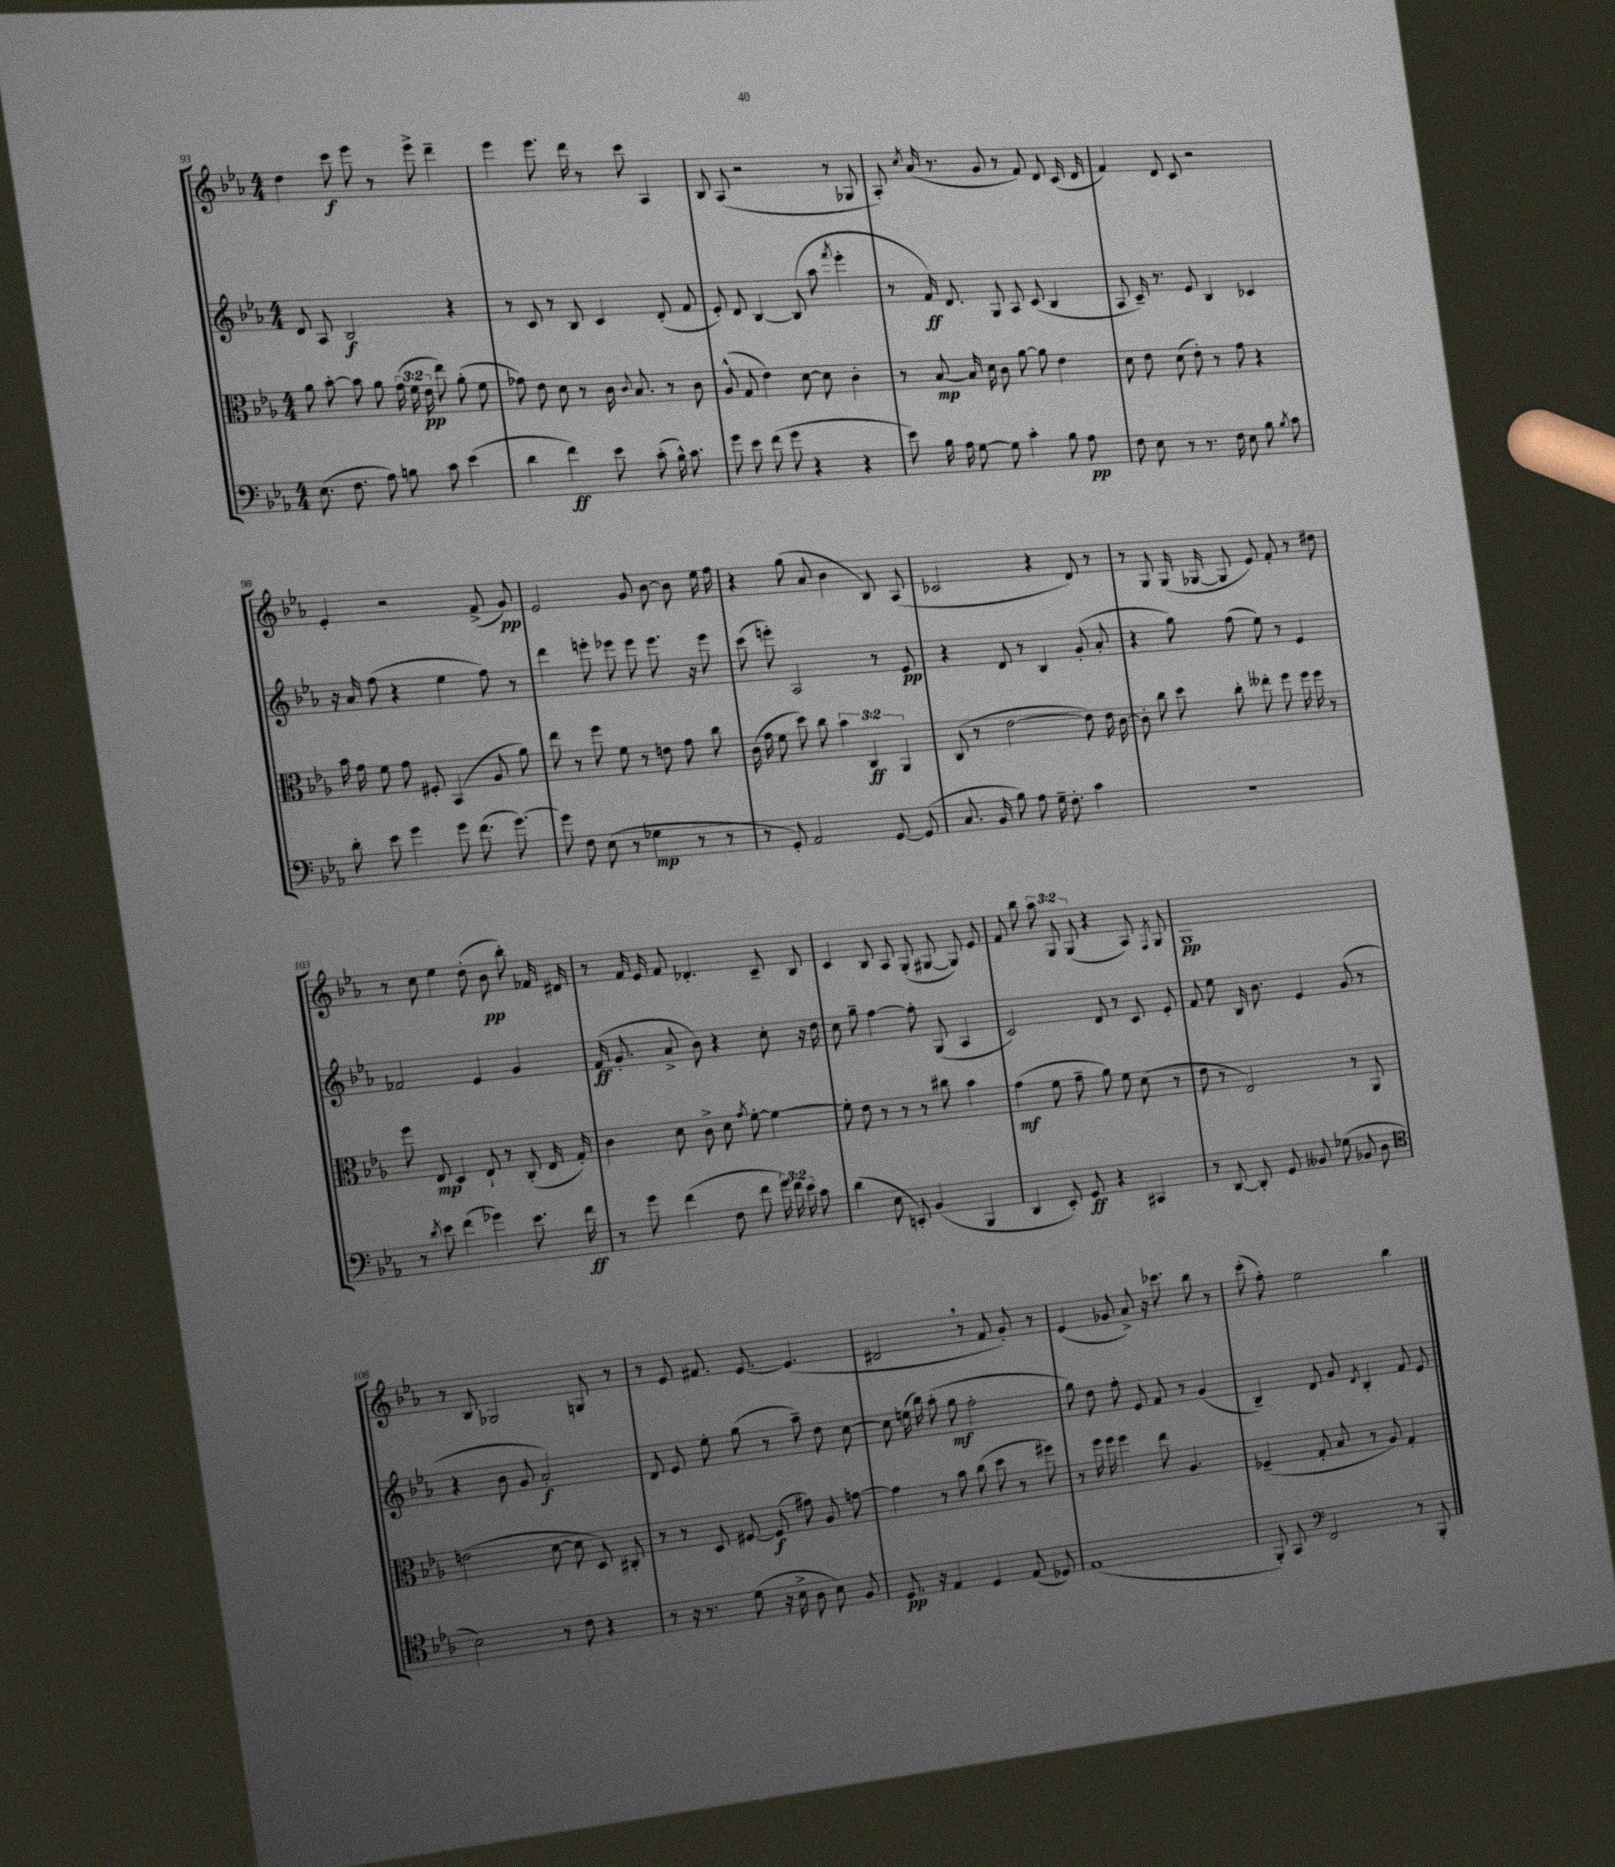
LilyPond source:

<<
\new StaffGroup <<
\new Staff = "s0" {
    \clef treble \key ees \major \numericTimeSignature \time 4/4 \override Staff.TupletNumber.text = #tuplet-number::calc-fraction-text
    \autoBeamOff d''4 c'''8\f ees'''8 r8 ees'''8-> d'''4-- |
    ees'''4 ees'''8. d'''16 r8 c'''8 aes4 |
    bes8 aes8( r2 r8 ges8 |
    aes8-.) \acciaccatura { c''8 } aes'16( r8. g'8 r8 f'8) d'8 c'16( d'16 |
    f'4) d'8 c'8 r2 |
    ees'4-. r2 f'8->( g'8\pp) |
    ees'2 g'8 bes'8~ bes'8 ees''16 f''16 |
    r4 g''8( aes'8 bes'4 bes8) aes8( |
    ces'2 r4 d'8) r8 |
    r8 g8 g16( ges16~ ges8 ees'8) f'8-. r8 dis''8 |
    r8 c''8 ees''4 d''8-.( bes'8\pp bes''8-.) fes'16 dis'16 |
    r8 f'16 ees'16 f'8 des'4.-. c'8-- bes8 |
    c'4 bes8 aes8 g8-.( gis8~ gis8) ees'8 |
    f'8 bes''8 \tuplet 3/2 { aes''8 g8 g8( } r4 aes8) \acciaccatura { f8 } g8 |
    g1\pp |
    r8 bes8 ges2 g8 r8 |
    r8 ees'8 fis'8. ees'8.~ ees'4.( |
    dis'2 \breathe r8 f'8 g'8-.) r8 |
    ees'4( ges'8 aes'8->) r16 ces'''8. bes''8 r8 |
    c'''8-.( f''8-.) ees''2 bes''4 \bar "|." |
}
\new Staff = "s1" {
    \clef treble \key ees \major \numericTimeSignature \time 4/4
    \autoBeamOff d'8 aes8 bes2\f r4 |
    r8 c'8 r8 bes8 c'4 d'8-.( f'8 |
    ees'8-.) d'8 bes4~ bes8( aes''8 \acciaccatura { f'''8 } ees'''4-. |
    r8 f'16\ff) d'8. g8 aes8 c'8( bes4 |
    aes8 c'16--) r8. ees'8 bes4 ces'4 |
    r16 aes'16 f''8( r4 ees''4 f''8) r8 |
    d'''4 e'''8-. ees'''8 ees'''8 ees'''8. r16 ees'''8 |
    c'''8( e'''8-.) aes2 r8 ees'8\pp |
    r4 d'8 r8 bes4 g'8-.( aes'8-. |
    r4 g''8) f''8( ees''8) r8 ees'4 |
    fes'2 ees'4 g'4 |
    f'16\ff( g'8.-. aes'8-> bes'8) r4 c''8-. r16 d''16 |
    c''8 g''8-- f''4~ f''8-. g8( aes4 |
    c'2) d'8 r8 c'8 ees'8-. |
    f'8 ees''8 bes16 bes'8. ees'4 g'8( r8 |
    r4 bes'8 g'8 aes'2-.\f) |
    d'8 ees'8 ees''8-. g''8( r8 aes''8--) d''8 c''8~ |
    c''8 e''16( bes''16) aes''8-.( g''8\mf f''2-. |
    g''8) d''8 f''8-. ees'8 f'8 r8 g'4( |
    bes4--) d'8 g'8 \acciaccatura { d'8 } bes4-. f'8 ees'8 \bar "|." |
}
\new Staff = "s2" {
    \clef alto \key ees \major \numericTimeSignature \time 4/4 \override Staff.TupletNumber.text = #tuplet-number::calc-fraction-text
    \autoBeamOff aes'8 bes'8~-. bes'8 aes'8 \tuplet 3/2 { g'16( f'16 ees'16\pp } ees''8) aes'8-.( f'8 |
    ges'8) ees'8 d'8 r8 c'16 \appoggiatura { c'8 } bes8. r8 c'8 |
    aes8-^( g8 ees'4) d'8~ d'8 c'4-. |
    r8 bes8~\mp bes16 d'16 c'8 aes'8~ aes'8 ees'4 |
    d'8 ees'8 d'8( ees'8-.) r8 g'8 r4 |
    bes'16 g'16 f'8 g'8 fis8-. bes,4( aes8 aes'8) |
    ees''8 r8 f''8 f'8 r8 e'8 g'8 c''8 |
    c'16( g'16 f'8 d''8) c''8 \tuplet 3/2 { bes'4 c4\ff aes,4 } |
    c8( r8 ees'2~ ees'8) ees'16 c'16~ |
    c'8-. c''8 d''8 c''8-. eeses''8-. f''8 f''16 f''16 r8 |
    f''8 ees8\mp d4 ees8-! r8 c8-.( ees16 g16-.) |
    c'4 d'8 c'8-> d'8 \acciaccatura { g'8 } f'8~-. f'4~ |
    f'8-. ees'8 r8 r8 r8 cis''8 bes'4 |
    g'4\mf( f'8 g'8-- aes'8) f'8 d'8( r8 |
    ees'8 r8 ees2) r8 aes,8 |
    e'2( d'8~ d'8 d8) cis8-. |
    r8 r8 d8 fis8~ fis8\f( gis'8) aes8 g'8~ |
    g'4 r8 bes'8 c''8( d''8 r8 fis''8) |
    r8 f''16 f''16 f''4 ees''8 aes4. |
    fes4--( g8-. bes8 r8 aes8) g4-. \bar "|." |
}
\new Staff = "s3" {
    \clef bass \key ees \major \numericTimeSignature \time 4/4 \override Staff.TupletNumber.text = #tuplet-number::calc-fraction-text
    \autoBeamOff ees8.( f8. aes8) b8 c'8 ees'4( |
    d'4 f'4\ff) ees'8 c'8-.( bes16-^) c'8. |
    g'8 ees'8 f'8( g'8 r4 r4 |
    ees'8) bes16 aes16 g8~ g8 c'4-. bes8 aes8\pp |
    f8 ees8 r8 r8. f16 ees8 bes8 \acciaccatura { bes8 } c'8 |
    d'8-. ees'8 g'4 g'8 f'8.( g'8.~) |
    g'8 f8 ees8( r8 ges4\mp r8 r8 |
    r8 g,8-.) aes,2 g,8~ g,8( |
    c8. bes,16 bes8) aes8 g16-- f8.-. c'4 |
    R1 |
    r8 \acciaccatura { d'8 } ees'8 f'4( ges'4) ees'8. f'16\ff |
    r8 g'8 f'4( f8 f'8 \tuplet 3/2 { g'16) f'16 ees'16 } c'8 |
    d'4( ees8 e,8-.) bes,4( bes,,4 |
    d,4 ees,8-.) g,8\ff r4 cis,4 |
    r8 d,8~ d,8-. g,8 beses,8 ges8( bes,8 d8 |
    \clef tenor bes2) r8 c'8 r4 |
    r8 r16 r8. d'8( r16 bes16-> aes8 bes8) f8 |
    d8.\pp r16 ees4 d4 ees8( des8) |
    ees1( |
    f,8-.) g,8 \clef bass f,2 r8 bes,,8-. \bar "|." |
}
>>
>>
\layout { \context { \Score currentBarNumber = #93 } }
